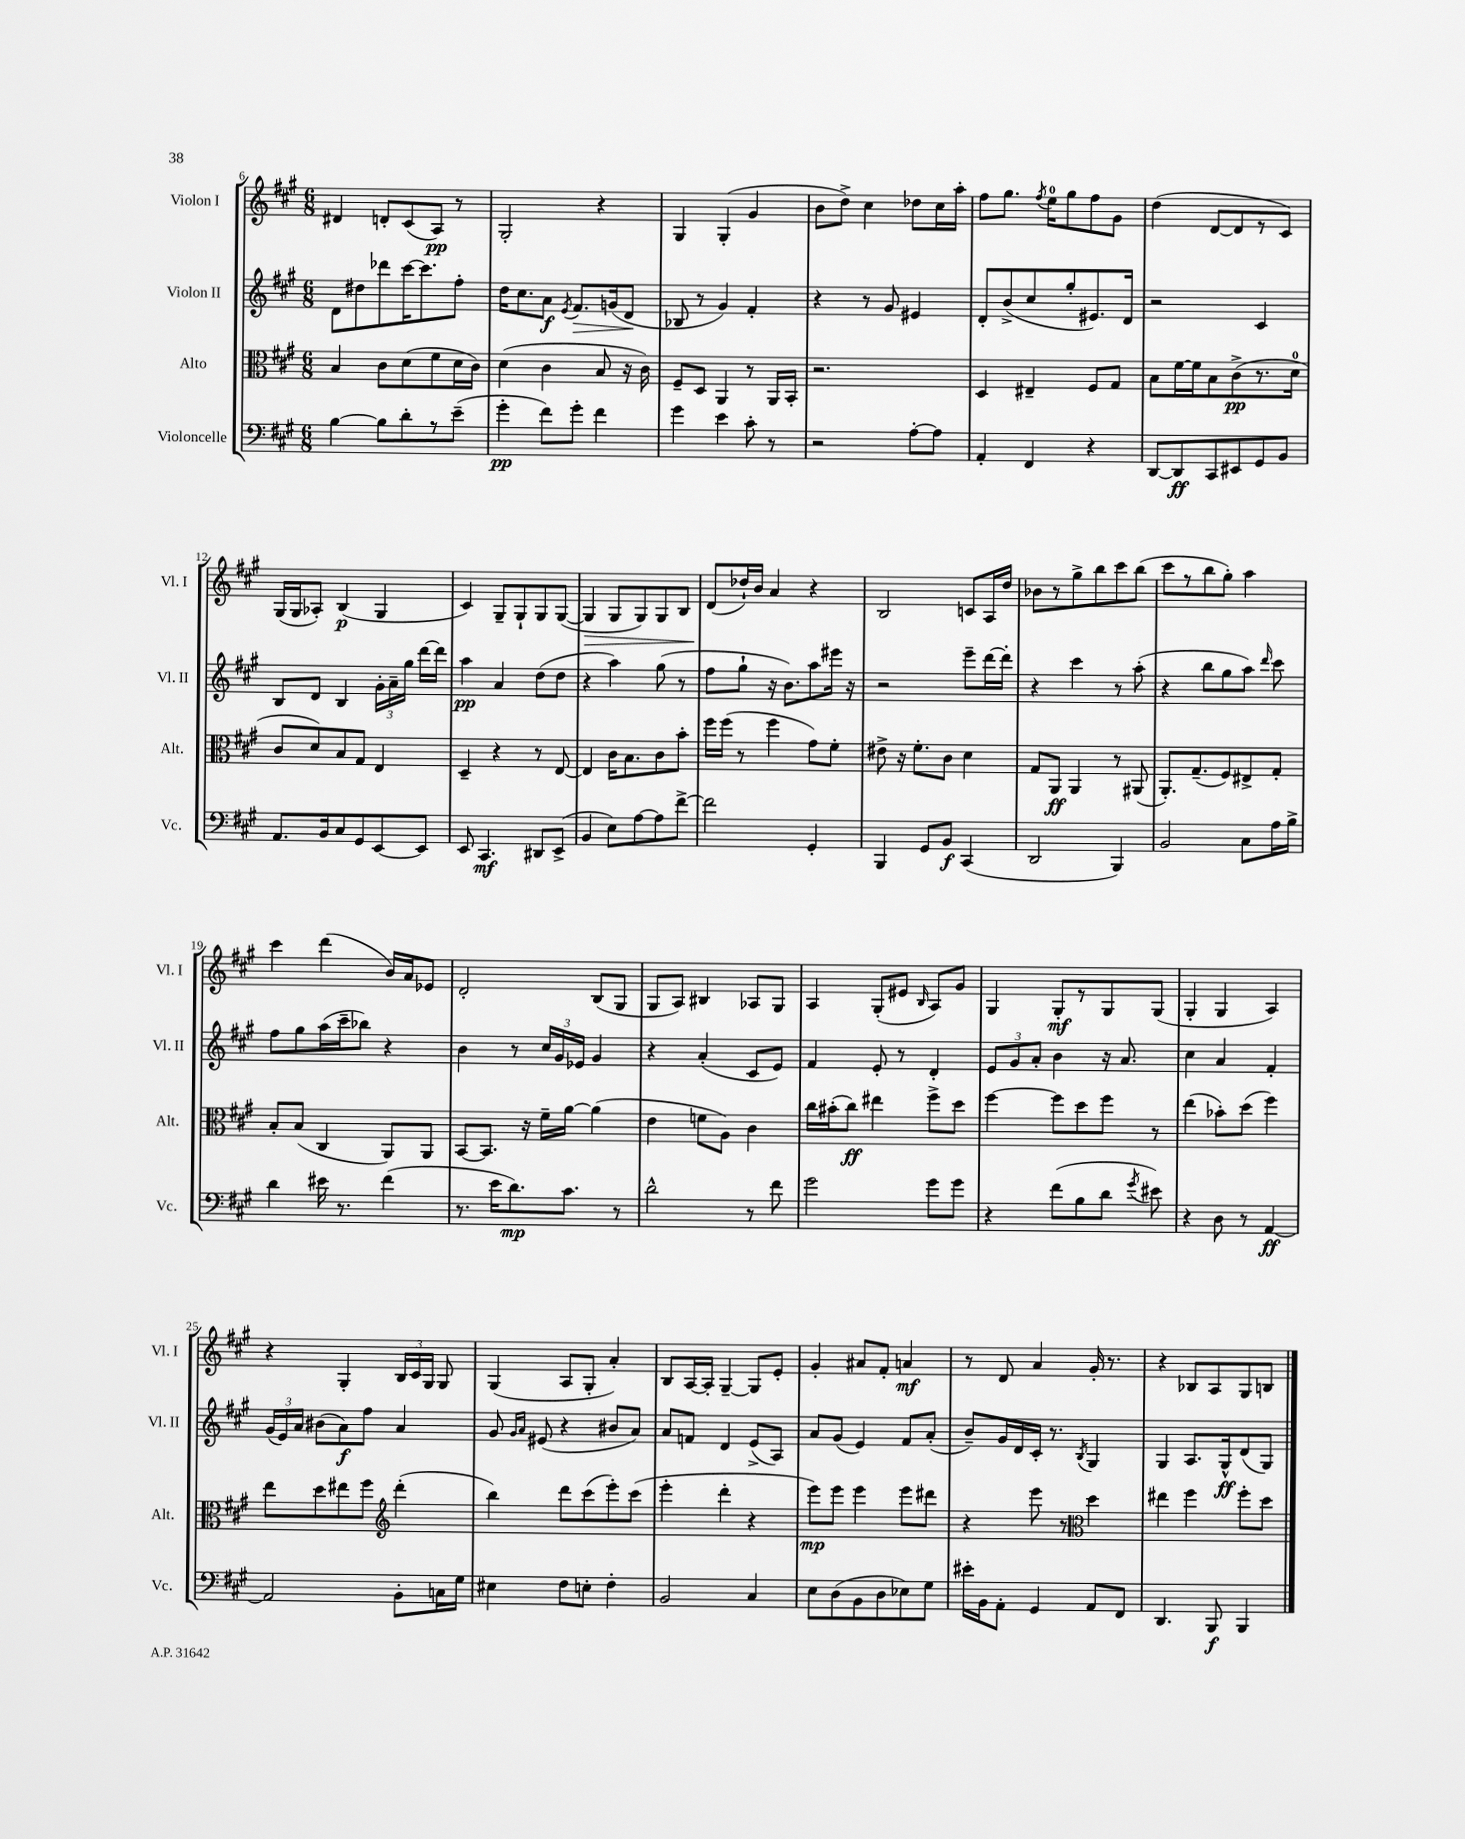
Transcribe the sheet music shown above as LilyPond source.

<<
\new StaffGroup <<
\new Staff = "s0" \with { instrumentName = "Violon I" shortInstrumentName = "Vl. I" } {
    \clef treble \key a \major \numericTimeSignature \time 6/8
    \autoBeamOff dis'4 d'8[-. cis'8( a8]\pp) r8 |
    gis2-. r4 |
    gis4 gis4-.( gis'4 |
    b'8[ d''8]->) cis''4 des''8[ cis''16 a''16]-. |
    fis''8[ gis''8.] \acciaccatura { fis''8 } e''16[-0 gis''8 fis''8 gis'8] |
    d''4( d'8[~ d'8 r8 cis'8]) |
    gis16[( gis16 aes8]-.) b4\p( gis4 |
    cis'4) gis8[-- gis8-! gis8 gis8]~( |
    gis4\> gis8[ gis8) gis8 b8] |
    d'8[\!( des''16-!) b'16] a'4 r4 |
    b2 c'8[ a16 d''16] |
    bes'8[ r8 gis''8-> b''8 cis'''8 b''8]( |
    cis'''8[ r8 b''8 gis''8]-.) a''4 |
    cis'''4 d'''4( b'16[) a'16 ees'8] |
    d'2-. b8[( gis8] |
    gis8[ a8]) bis4 aes8[ gis8] |
    a4 gis8[-.( eis'8] \grace { b16 } a8[) gis'8] |
    gis4 gis8[-.\mf r8 gis8 gis8]( |
    gis4-. gis4 a4) |
    r4 gis4-. \tuplet 3/2 { b16[ cis'16 gis16] } gis8 |
    gis4( a8[ gis8]-. a'4-.) |
    b8[ a16~ a16]-. gis4~-- gis8[ e'8]-. |
    gis'4-. ais'8[ fis'8]-. a'4\mf |
    r8 d'8 a'4 gis'16-. r8. |
    r4 bes8[ a8 gis8 b8] \bar "|." |
}
\new Staff = "s1" \with { instrumentName = "Violon II" shortInstrumentName = "Vl. II" } {
    \clef treble \key a \major \numericTimeSignature \time 6/8
    \autoBeamOff d'8[ dis''8 des'''8 cis'''16~ cis'''8. fis''8]-. |
    d''16[ cis''8. a'8]\f \acciaccatura { e'8 } fis'8.[\> g'16( d'8]\! |
    bes8 r8 gis'4) fis'4-. |
    r4 r8 gis'8 eis'4 |
    d'8[-. b'8->( cis''8 gis''8-. eis'8.) d'16] |
    r2 cis'4 |
    b8[ d'8] b4 \tuplet 3/2 { gis'16[-. a'16-- gis''16] } d'''16[~ d'''16] |
    a''4\pp a'4 d''8[( d''8] |
    r4 a''4) gis''8( r8 |
    fis''8[ gis''8]-! r16 b'8.[) a''8 eis'''16] r16 |
    r2 e'''8[-- d'''16~ d'''16]-. |
    r4 cis'''4 r8 a''8-.( |
    r4 b''8[ gis''8 a''8]) \grace { d'''16 } cis'''8 |
    fis''8[ gis''8 a''16( cis'''16-- bes''8]) r4 |
    b'4 r8 \tuplet 3/2 { cis''16[ gis'16 ees'16] } gis'4 |
    r4 a'4-.( cis'8[ e'8]) |
    fis'4 e'8-. r8 d'4-. |
    \tuplet 3/2 { e'8[ gis'8 a'8]-. } b'4 r16 a'8. |
    cis''4 a'4 fis'4-. |
    \tuplet 3/2 { gis'16[( e'16) a'16] } bis'8[( a'8\f) fis''8] a'4 |
    gis'8 \grace { gis'16[ a'16] } eis'8( r4 bis'8[ a'8]) |
    a'8[ f'8] d'4 e'8[->( a8]) |
    a'8[ gis'8]( e'4) fis'8[ a'8]-.( |
    b'8[--) gis'16 d'16 cis'16]-. r8. \acciaccatura { b8 } gis4 |
    gis4 a8.[ gis16-^\ff d'8( gis8]) \bar "|." |
}
\new Staff = "s2" \with { instrumentName = "Alto" shortInstrumentName = "Alt." } {
    \clef alto \key a \major \numericTimeSignature \time 6/8
    \autoBeamOff b4 cis'8[ d'8( fis'8 d'16 cis'16]) |
    d'4( cis'4 b8 r16 cis'16) |
    fis8[-- d8] a,4 r8 a,16[ b,16]-. |
    r2. |
    d4 eis4-- fis8[ gis8] |
    b8[ fis'16~ fis'16 b8 cis'8->\pp( r8. d'16]-0 |
    cis'8[ d'8) b8 gis8] e4 |
    d4-- r4 r8 e8~ |
    e4 cis'16[ b8. cis'8 b'8]-. |
    fis''16[ fis''16]( r8 fis''4 gis'8[) fis'8]-. |
    eis'8-> r16 fis'8.[-. cis'8] d'4 |
    gis8[ a,8]\ff a,4 r8 ais,8( |
    a,8.[-.) gis8.--( fis8) eis8-> gis8]-. |
    b8[-. b8]( cis4 a,8[) a,8] |
    b,8[~ b,8.] r16 fis'16[-- a'16]~ a'4( |
    e'4 f'8[ a8]) cis'4 |
    cis''16[ bis'16-.( cis''8]\ff) eis''4 fis''8[-> d''8] |
    fis''4~ fis''8[ d''8 fis''8] r8 |
    e''4( bes'8[-.) d''8]( fis''4) |
    e''8[ d''8 eis''8 fis''8] \clef treble d'''4-.( |
    b''4) d'''8[ cis'''8( e'''8-.) cis'''8]( |
    e'''4-. d'''4-. r4 |
    e'''8[\mp) e'''8] e'''4 e'''8[ dis'''8] |
    r4 e'''8 r8 \clef alto d''4 |
    eis''4 fis''4 fis''8[-. d''8] \bar "|." |
}
\new Staff = "s3" \with { instrumentName = "Violoncelle" shortInstrumentName = "Vc." } {
    \clef bass \key a \major \numericTimeSignature \time 6/8
    \autoBeamOff b4~ b8[ d'8-. r8 e'8]--( |
    gis'4-.\pp fis'8[) gis'8]-. fis'4 |
    gis'4 e'4 cis'8-. r8 |
    r2 a8[~-. a8] |
    a,4-. fis,4 r4 |
    d,8[~ d,8\ff cis,8 eis,8 gis,8 b,8] |
    a,8.[ b,16 cis8 gis,8 e,8~ e,8] |
    e,8 cis,4.\mf dis,8[ e,8]->( |
    b,4 e8[) a8~ a8 fis'8]~-> |
    fis'2 gis,4-. |
    b,,4 gis,8[ b,8]\f cis,4( |
    d,2 b,,4) |
    b,2 cis8[ a16 b16]-> |
    d'4 eis'16 r8. fis'4( |
    r8. e'16[ d'8.\mp) cis'8.] r8 |
    d'2-^ r8 fis'8 |
    gis'2 gis'8[ gis'8] |
    r4 fis'8[( b8 d'8] \acciaccatura { gis'8 } eis'8) |
    r4 d8 r8 a,4~\ff |
    a,2 b,8[-. c16 gis16] |
    eis4 fis8[ e8]-. fis4-. |
    b,2 cis4 |
    e8[ d8( b,8 d8 ees8) gis8] |
    eis'16[-. b,16 a,8]-. gis,4 a,8[ fis,8] |
    d,4. b,,8\f b,,4 \bar "|." |
}
>>
>>
\layout { \context { \Score currentBarNumber = #6 } }
